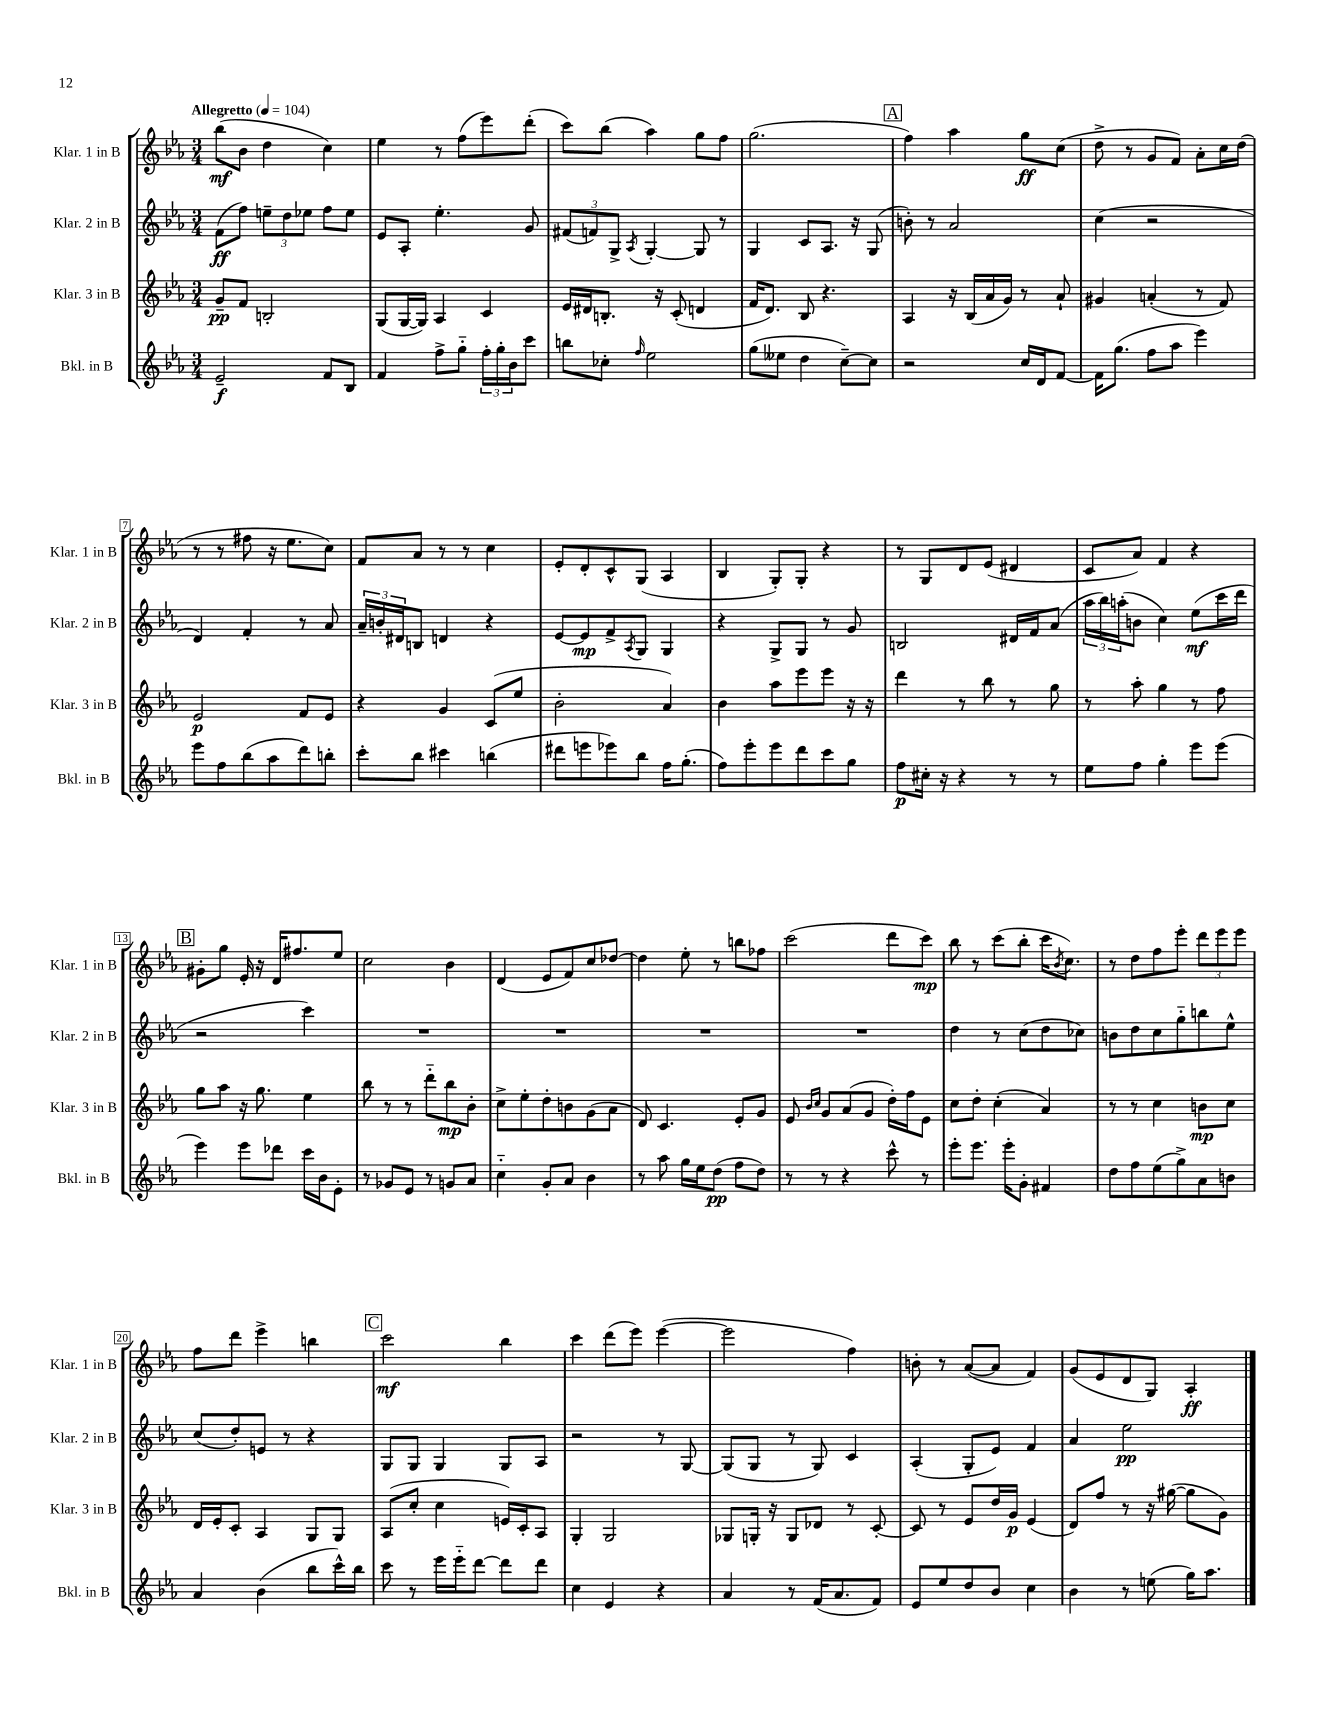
<<
\new StaffGroup <<
\new Staff = "s0" \with { instrumentName = "Klar. 1 in B" shortInstrumentName = "Klar. 1 in B" } {
    \clef treble \key ees \major \numericTimeSignature \time 3/4 \tempo "Allegretto" 4 = 104
    bes''8\mf( bes'8 d''4 c''4) |
    ees''4 r8 f''8( ees'''8) d'''8-.( |
    c'''8) bes''8( aes''4) g''8 f''8 |
    g''2.( |
    \mark \markup { \box "A" } f''4) aes''4 g''8\ff c''8( |
    d''8-> r8 g'8 f'8) aes'8-. c''16 d''16( |
    r8 r8 fis''8 r16 ees''8. c''8) |
    f'8 aes'8 r8 r8 c''4 |
    ees'8-. d'8-. c'8-^ g8( aes4 |
    bes4 g8-.) g8-. r4 |
    r8 g8 d'8 ees'8( dis'4 |
    c'8 aes'8) f'4 r4 |
    \mark \markup { \box "B" } gis'8-. g''8 ees'16-. r16 d'16 fis''8. ees''8 |
    c''2 bes'4 |
    d'4( ees'8 f'8) c''8 des''8~ |
    des''4 ees''8-. r8 b''8 fes''8 |
    c'''2( d'''8 c'''8\mp) |
    bes''8 r8 c'''8( bes''8-. c'''16 \acciaccatura { bes'8 } c''8.) |
    r8 d''8 f''8 ees'''8-. \tuplet 3/2 { d'''8 ees'''8 ees'''8 } |
    f''8 d'''8 ees'''4-> b''4 |
    \mark \markup { \box "C" } c'''2\mf bes''4 |
    c'''4 d'''8( ees'''8) ees'''4~( |
    ees'''2 f''4) |
    b'8-. r8 aes'8~( aes'8 f'4) |
    g'8( ees'8 d'8 g8) aes4-.\ff \bar "|." |
}
\new Staff = "s1" \with { instrumentName = "Klar. 2 in B" shortInstrumentName = "Klar. 2 in B" } {
    \clef treble \key ees \major \numericTimeSignature \time 3/4
    f'8\ff( f''8) \tuplet 3/2 { e''8-- d''8 ees''8 } f''8 ees''8 |
    ees'8 aes8-. ees''4.-. g'8 |
    \tuplet 3/2 { fis'8( f'8) g8-> } \acciaccatura { aes8 } g4~-. g8 r8 |
    g4 c'8 aes8. r16 g8( |
    \mark \markup { \box "A" } b'8-.) r8 aes'2 |
    c''4( r2 |
    d'4) f'4-. r8 aes'8 |
    \tuplet 3/2 { aes'16-- b'16-. dis'16 } b8 d'4 r4 |
    ees'8~ ees'8\mp f'8-> \acciaccatura { aes8 } g8 g4 |
    r4 g8-> g8 r8 g'8 |
    b2 dis'16 f'16 aes'8( |
    \tuplet 3/2 { aes''16 bes''16) a''16-.( } b'8 c''4) ees''8\mf( c'''16 d'''16 |
    \mark \markup { \box "B" } r2 c'''4) |
    R2. |
    R2. |
    R2. |
    R2. |
    d''4 r8 c''8( d''8 ces''8) |
    b'8 d''8 c''8 g''8-_ b''8 ees''8-^ |
    c''8( d''8-.) e'8 r8 r4 |
    \mark \markup { \box "C" } g8 g8 g4 g8 aes8 |
    r2 r8 g8~ |
    g8( g8 r8 g8) c'4 |
    aes4-.( g8-. ees'8) f'4 |
    aes'4 ees''2\pp \bar "|." |
}
\new Staff = "s2" \with { instrumentName = "Klar. 3 in B" shortInstrumentName = "Klar. 3 in B" } {
    \clef treble \key ees \major \numericTimeSignature \time 3/4
    g'8--\pp f'8 b2-. |
    g8( g16~ g16) aes4 c'4 |
    ees'16 dis'16 b8.-. r16 c'8-.( d'4 |
    f'16 d'8.) bes8 r4. |
    \mark \markup { \box "A" } aes4 r16 bes16( aes'16 g'16) r8 aes'8-! |
    gis'4 a'4-.( r8 f'8) |
    ees'2\p f'8 ees'8 |
    r4 g'4 c'8( ees''8 |
    bes'2-. aes'4) |
    bes'4 aes''8 ees'''8 ees'''8 r16 r16 |
    d'''4 r8 bes''8 r8 g''8 |
    r8 aes''8-. g''4 r8 f''8 |
    \mark \markup { \box "B" } g''8 aes''8 r16 g''8. ees''4 |
    bes''8 r8 r8 d'''8-_ bes''8\mp bes'8-. |
    c''8-> ees''8-. d''8-. b'8 g'8( aes'8 |
    d'8) c'4. ees'8-. g'8 |
    ees'8 \grace { bes'16 c''16 } g'8 aes'8( g'8 d''16-.) f''16 ees'8 |
    c''8 d''8-. c''4-.( aes'4) |
    r8 r8 c''4 b'8\mp c''8 |
    d'16 ees'16-. c'8-. aes4 g8 g8 |
    \mark \markup { \box "C" } aes8( c''8-. c''4 e'16) c'16-. aes8 |
    g4-. g2 |
    ges8 g16-. r16 g8 des'8 r8 c'8~-. |
    c'8 r8 ees'8 d''16 g'16\p ees'4( |
    d'8) f''8 r8 r16 gis''16~( gis''8 g'8) \bar "|." |
}
\new Staff = "s3" \with { instrumentName = "Bkl. in B" shortInstrumentName = "Bkl. in B" } {
    \clef treble \key ees \major \numericTimeSignature \time 3/4
    ees'2--\f f'8 bes8 |
    f'4 f''8-> g''8-_ \tuplet 3/2 { f''16-. g''16-. bes'16 } c'''8 |
    b''8 ces''8-. \grace { f''16 } ees''2 |
    g''8( eeses''8 d''4 c''8~--) c''8 |
    \mark \markup { \box "A" } r2 c''16 d'16 f'8~ |
    f'16 g''8.( f''8 aes''8 ees'''4) |
    ees'''8 f''8 bes''8( aes''8 d'''8) b''8-. |
    c'''8-. bes''8 cis'''4 b''4( |
    dis'''8 e'''8 ees'''8) bes''8 f''16 g''8.-.( |
    f''8) ees'''8-. ees'''8 d'''8 c'''8 g''8 |
    f''8\p cis''16-. r16 r4 r8 r8 |
    ees''8 f''8 g''4-. ees'''8 ees'''8( |
    \mark \markup { \box "B" } ees'''4) ees'''8 des'''8 c'''16 bes'16 ees'8-. |
    r8 ges'8 ees'8 r8 g'8 aes'8 |
    c''4-_ g'8-. aes'8 bes'4 |
    r8 aes''8 g''16 ees''16 d''8\pp( f''8 d''8) |
    r8 r8 r4 c'''8-^ r8 |
    ees'''8-. ees'''8. ees'''16-. g'8-. fis'4 |
    d''8 f''8 ees''8( g''8->) aes'8 b'8 |
    aes'4 bes'4( bes''8 c'''16-^) bes''16 |
    \mark \markup { \box "C" } c'''8 r8 ees'''16 ees'''16-_ d'''8~ d'''8 d'''8 |
    c''4 ees'4 r4 |
    aes'4 r8 f'16( aes'8. f'8) |
    ees'8 ees''8 d''8 bes'8 c''4 |
    bes'4 r8 e''8( g''16) aes''8. \bar "|." |
}
>>
>>
\layout { \context { \Score \override BarNumber.stencil = #(make-stencil-boxer 0.1 0.3 ly:text-interface::print) } }
